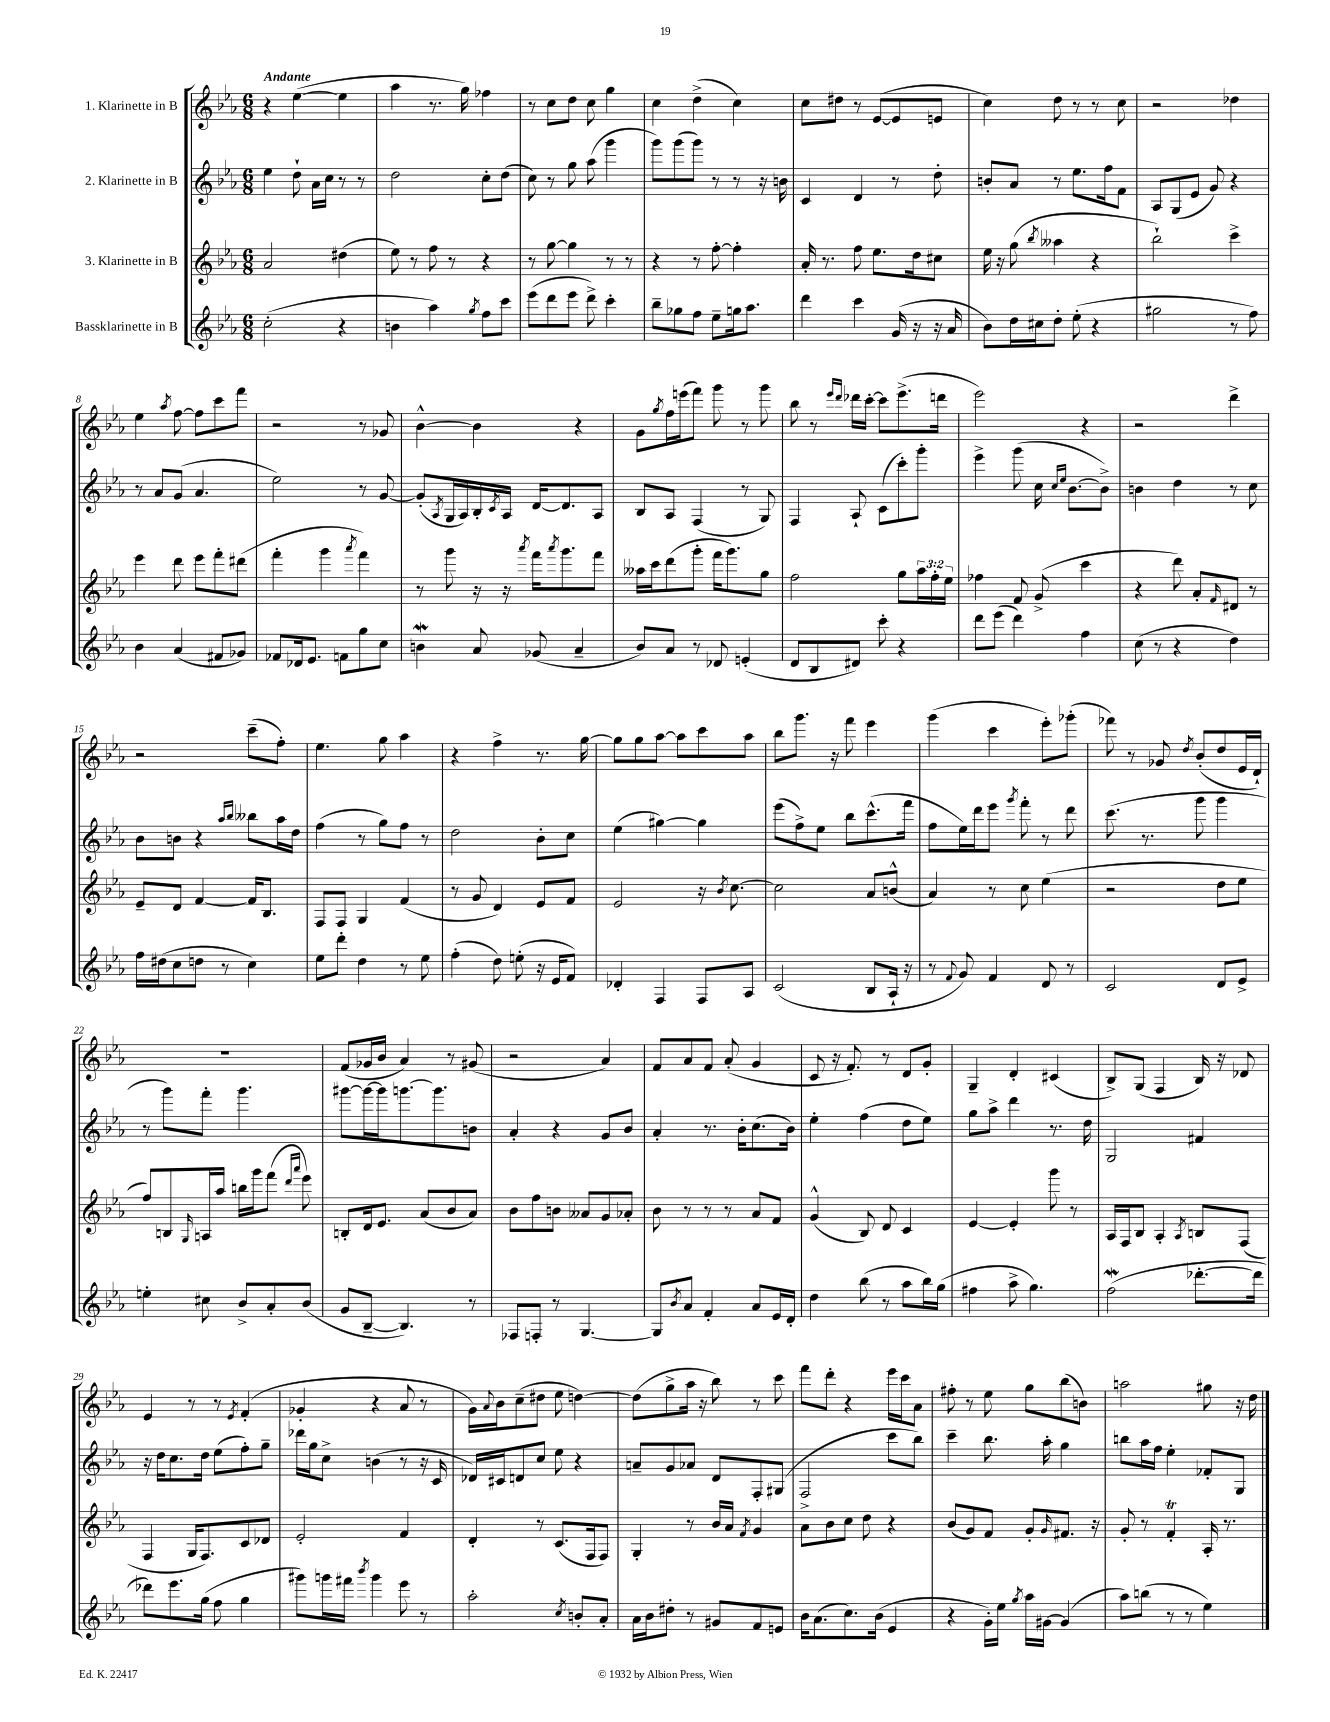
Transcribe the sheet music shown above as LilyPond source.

<<
\new StaffGroup <<
\new Staff = "s0" \with { instrumentName = "1. Klarinette in B" } {
    \clef treble \key ees \major \numericTimeSignature \time 6/8 \tempo "Andante"
    r4 ees''4~( ees''4 |
    aes''4 r8. g''16) fes''4 |
    r8 c''8 d''8 c''8 g''4 |
    c''4 d''4->( c''4) |
    c''8 dis''8 r8 ees'8~( ees'8 e'8 |
    c''4) d''8 r8 r8 c''8 |
    r2 des''4 |
    ees''4 \acciaccatura { aes''8 } f''8~ f''8 c'''8 f'''8 |
    r2 r8 ges'8 |
    bes'4~-^ bes'4 r4 |
    g'8 \acciaccatura { g''8 } f''16 e'''16( f'''8) g'''8 r8 g'''8 |
    bes''8 r8 \grace { ees'''16 d'''16 } des'''16 c'''16~-. c'''8 ees'''8.->( d'''16 |
    ees'''2) r4 |
    r2 d'''4-> |
    r2 c'''8--( f''8-.) |
    ees''4. g''8 aes''4 |
    r4 f''4-> r8. g''16~ |
    g''8 g''8 aes''8~ aes''8 c'''8 aes''8 |
    bes''8 g'''8. r16 f'''8 ees'''4 |
    g'''4( c'''4 ees'''8-.) ges'''8-.( |
    fes'''8) r8 ges'8 \acciaccatura { d''8 } bes'8-.( d''8 ees'16 d'16-!) |
    R2. |
    f'8( ges'16 bes'16 aes'4) r8 gis'8( |
    r2 aes'4) |
    f'8 aes'8 f'8 aes'8-.( g'4 |
    c'8 r16 f'8.-.) r8 d'8 g'8-. |
    g4-- d'4-. cis'4( |
    bes8->) g8( f4 bes16) r16 des'8 |
    ees'4 r8 r8 \acciaccatura { ees'8 } f'4-.( |
    ges'4-. r4 aes'8 r8 |
    g'16) \appoggiatura { aes'8 } bes'16 c''8--( dis''8 ees''8 d''4~) |
    d''8( g''8-> aes''16 r16 bes''8) r8 c'''8 |
    f'''8 d'''8-. r4 ees'''16 c'''16 aes'8 |
    fis''8-. r8 ees''8 g''8 bes''8( b'8) |
    a''2 gis''8 r16 d''16 \bar "|." |
}
\new Staff = "s1" \with { instrumentName = "2. Klarinette in B" } {
    \clef treble \key ees \major \numericTimeSignature \time 6/8
    ees''4 d''8-! aes'16 c''16 r8 r8 |
    d''2 c''8-. d''8( |
    c''8) r8 g''8 aes''8( g'''4 |
    g'''8) g'''8( g'''8) r8 r8 r16 b'16 |
    c'4 d'4 r8 d''8-. |
    b'8-. aes'8 r8 ees''8. f''16 f'8 |
    aes8 g8( ees'8 g'8) r4 |
    r8 aes'8 g'8( aes'4. |
    ees''2) r8 g'8~ |
    g'8-.( \acciaccatura { aes8 } g16 aes16) bes16-. \acciaccatura { c'8 } aes16 d'16~ d'8. aes8 |
    bes8 aes8 f4( r8 g8) |
    f4 aes8-! c'8( c'''8-.) g'''8-. |
    ees'''4-> g'''8( c''16 \grace { c''16 ees''16 } bes'8.~ bes'8->) |
    b'4 d''4 r8 c''8 |
    bes'8 b'8 r4 \grace { aes''16 bes''16 } beses''8 aes''16 d''16 |
    f''4( r8 g''8) f''8 r8 |
    d''2 bes'8-. c''8 |
    ees''4( gis''4~) gis''4 |
    ees'''8( f''8->) ees''8 bes''8 c'''8.-^( f'''16 |
    f''8 ees''16) d'''16 ees'''8 \acciaccatura { g'''8 } f'''8-. r8 d'''8 |
    c'''8.( r8. g'''8 g'''4 |
    r8 g'''8) f'''8-. g'''4. |
    gis'''8~ gis'''16~ gis'''16 g'''8.~ g'''8. b'8 |
    aes'4-. r4 g'8 bes'8 |
    aes'4-. r8. bes'16-. c''8.( bes'16) |
    ees''4-. f''4( d''8 ees''8) |
    g''8 aes''8-> d'''4 r8. d''16 |
    g2 fis'4 |
    r16 d''16 c''8. d''16 ees''8( f''8-.) g''8-- |
    des'''16 g''16 c''8-> b'4( r8 r16 c'16 |
    des'16) cis'16 d'8 c''8 ees''8 r4 |
    a'8-- g'8 aes'8 d'8 f8-. gis8( |
    f2 c'''8 bes''8) |
    c'''4-- bes''8. aes''16-. g''4 |
    b''8 aes''16 f''16 ees''4-. fes'8-. g8 \bar "|." |
}
\new Staff = "s2" \with { instrumentName = "3. Klarinette in B" } {
    \clef treble \key ees \major \numericTimeSignature \time 6/8 \override Staff.TupletNumber.text = #tuplet-number::calc-fraction-text
    aes'2 dis''4( |
    ees''8) r8 f''8 r8 r4 |
    r8 g''8~ g''4 r8 r8 |
    r4 r8 f''8~-. f''4-. |
    aes'16-. r8. f''8 ees''8. d''16 cis''8 |
    ees''16 r16 g''8( \acciaccatura { bes''8 } aeses''4 r4 |
    bes''2-!) c'''4-> |
    ees'''4 d'''8 ees'''8 f'''8-. dis'''8( |
    f'''4-. g'''4 \acciaccatura { aes'''8 } f'''4) |
    r8 g'''8 r16 r16 \acciaccatura { aes'''8 } f'''16 \acciaccatura { aes'''8 } g'''8. f'''8 |
    aeses''16 c'''16 d'''8( g'''8-. f'''16 g'''8.) g''8 |
    f''2 g''8 \tuplet 3/2 { aes''16 f''16-. ees''16 } |
    fes''4 f'8 g'8->( c'''4 |
    r4 d'''8) aes'8-. \grace { f'16 } dis'8 r8 |
    ees'8-- d'8 f'4~ f'16 bes8. |
    f8 f8 g4 f'4( |
    r8 g'8 d'4) ees'8 f'8 |
    ees'2 r16 \acciaccatura { bes'8 } c''8.~ |
    c''2 aes'8 b'8-^( |
    aes'4) r8 c''8 ees''4( |
    r2 d''8 ees''8 |
    f''8) b8 \grace { g16 } a16 aes''16 b''16 g'''16 f'''8( \grace { d'''16 aes'''16 } ees'''8) |
    b8-. d'16 ees'8. aes'8( bes'8 aes'8) |
    bes'8 f''8 b'8 aeses'8 g'8 aes'8-. |
    bes'8 r8 r8 r8 aes'8 f'8 |
    g'4-^( bes8) d'8 c'4 |
    ees'4~ ees'4-. g'''8 r8 |
    aes16 f16 bes8 aes4-. \acciaccatura { aes8 } b8 f8( |
    f4 g16 f8.) c'8 des'8 |
    ees'2-. f'4 |
    d'4-. r8 c'8.( f16 f8) |
    g4-. r8 bes'16 aes'16 \acciaccatura { f'8 } g'4 |
    aes'8-> bes'8 c''8 d''8 r4 |
    bes'8( g'8) f'8 g'8-. \grace { g'16 } fis'8. r16 |
    g'8-. r8 f'4-.\trill aes16-. r8. \bar "|." |
}
\new Staff = "s3" \with { instrumentName = "Bassklarinette in B" } {
    \clef treble \key ees \major \numericTimeSignature \time 6/8
    c''2-.( r4 |
    b'4 aes''4) \acciaccatura { g''8 } f''8 c'''8 |
    ees'''8( d'''8 ees'''8 d'''8->) c'''4-. |
    bes''8-- ges''8 f''8 ees''8-- g''16 aes''8. |
    d'''4 c'''4 g'16( r16 r16 aes'16 |
    bes'8) d''16 cis''16 d''8-. ees''8-.( r4 |
    gis''2 r8 f''8) |
    bes'4 aes'4( fis'8 ges'8) |
    fes'8 des'16 ees'8. f'8 g''8 c''8 |
    b'4\mordent aes'8 ges'8( aes'4-- |
    bes'8) aes'8 r8 des'8 e'4-.( |
    d'8 bes8 dis'8) c'''8-. r4 |
    d'''8 ees'''8( d'''4) f''4 |
    c''8( r8 r4 d''4) |
    f''16 dis''16( c''8 d''8 r8 c''4) |
    ees''8 d'''8-. d''4 r8 ees''8 |
    f''4-.( d''8) e''8-.( r16 ees'16 f'8) |
    des'4-. f4 f8 aes8 |
    c'2( bes8 aes16-! r16 |
    r8 \appoggiatura { f'8 } g'8) f'4 d'8 r8 |
    c'2 d'8 ees'8-> |
    e''4-. cis''8 bes'8-> aes'8-. bes'8( |
    g'8 bes8~-- bes4.) r8 |
    fes8 f8-. r8 g4.~ |
    g8 \acciaccatura { bes'8 } aes'8 f'4-. aes'8 ees'16 d'16-. |
    d''4 bes''8( r8 aes''8 bes''16) g''16( |
    fis''4 aes''8-> g''4.) |
    f''2\mordent( des'''8.~-. des'''16 |
    des'''8) ees'''8. g''16( f''8 g''4 |
    gis'''8) g'''16 fis'''16 \acciaccatura { bes'''8 } g'''4 ees'''8 r8 |
    aes''2-. \acciaccatura { c''8 } b'8-. aes'8-. |
    aes'16 bes'16 dis''8-. r8 gis'8 f'8 e'8 |
    bes'16 aes'8.( c''8.) bes'16( ees'4 |
    r4 g'16-.) ees''16 \acciaccatura { g''8 } aes''16 gis'16~ gis'4( |
    aes''8) b''8( r8 r8 ees''4) \bar "|." |
}
>>
>>
